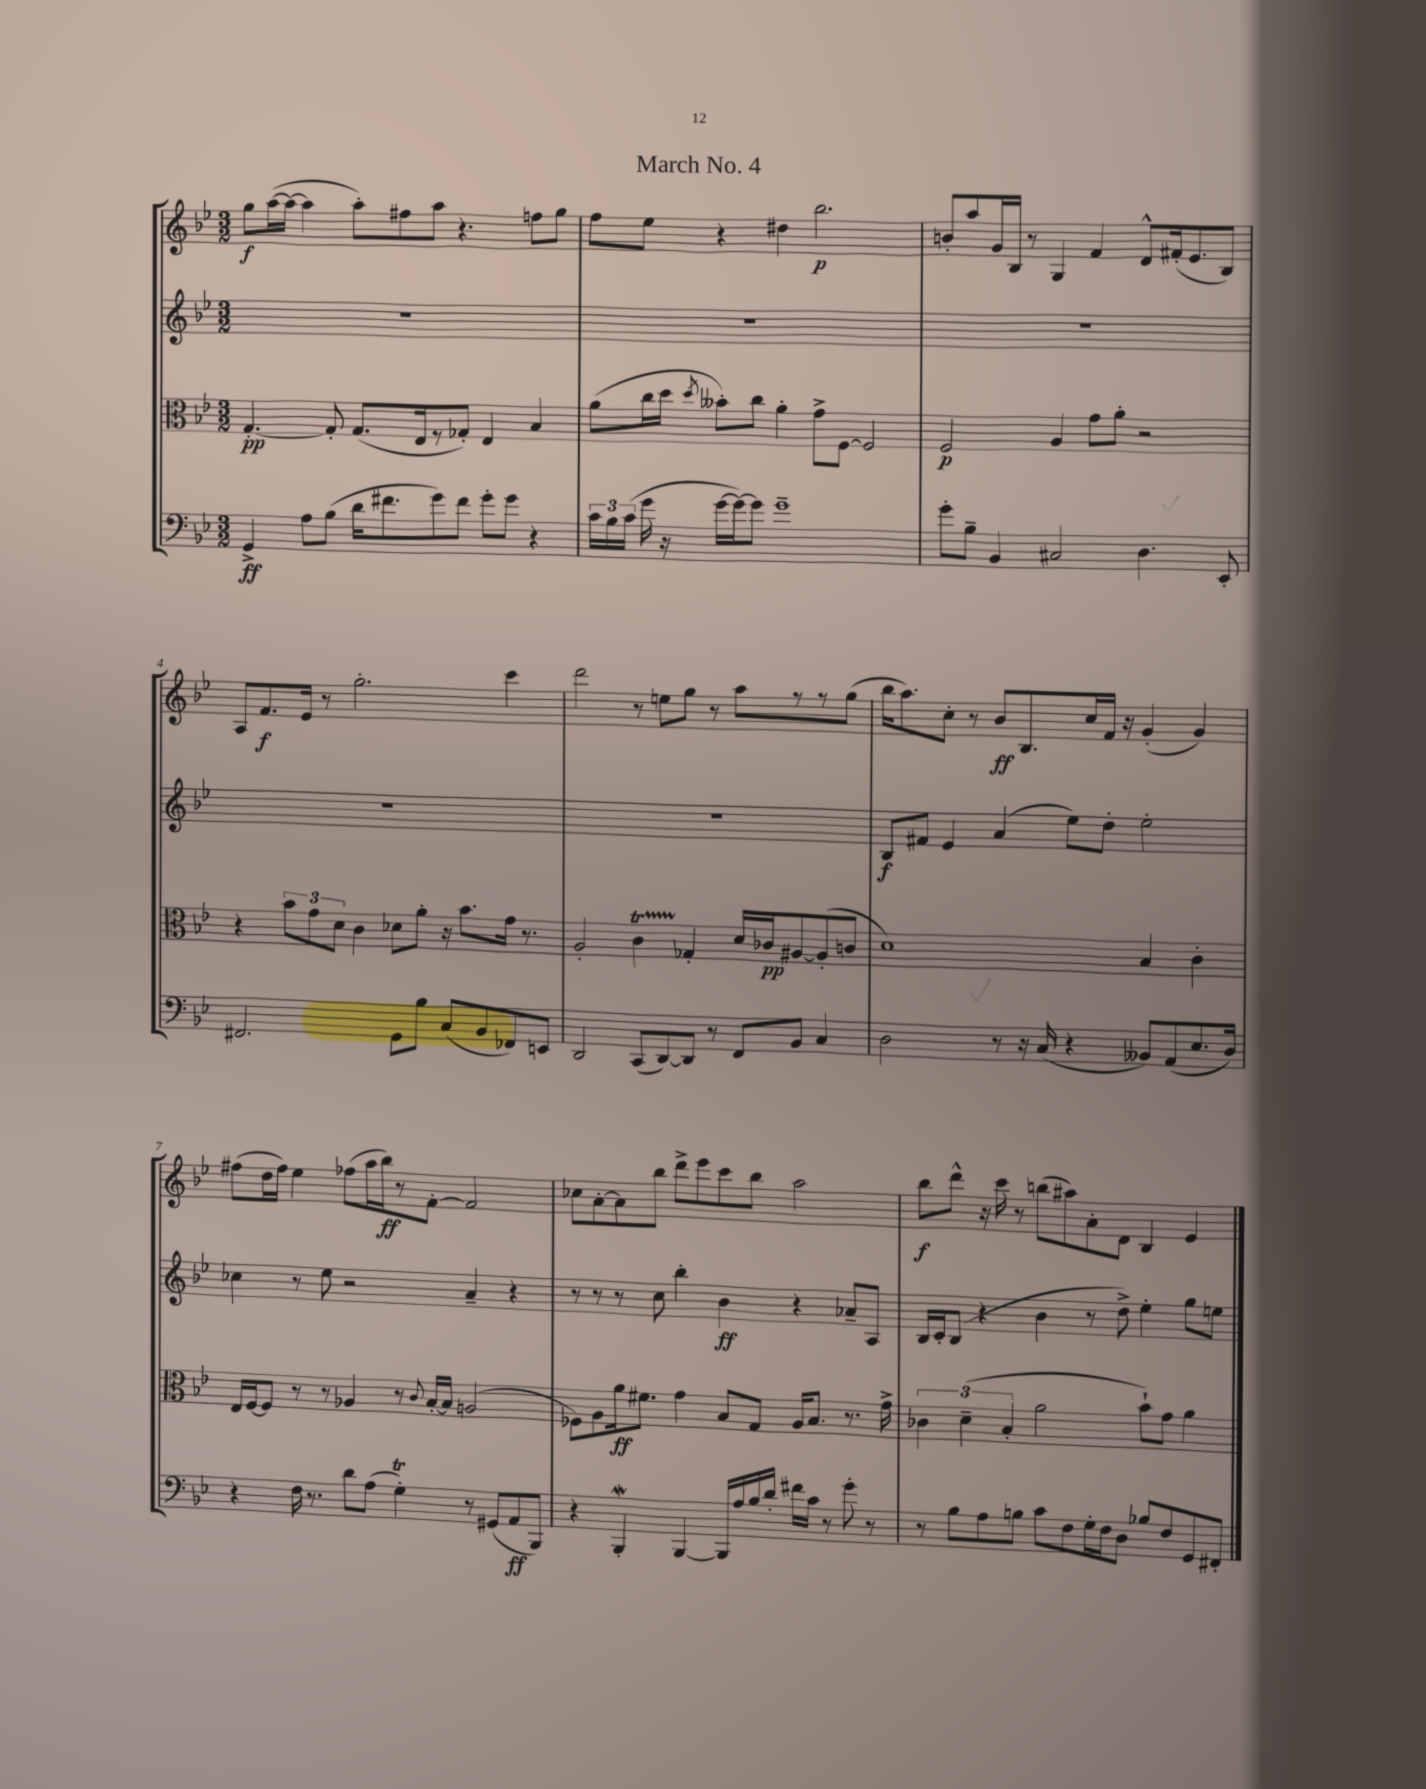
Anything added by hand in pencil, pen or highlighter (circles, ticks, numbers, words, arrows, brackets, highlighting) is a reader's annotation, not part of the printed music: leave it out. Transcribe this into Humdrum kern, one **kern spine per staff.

**kern	**kern	**kern	**kern
*staff4	*staff3	*staff2	*staff1
*clefF4	*clefC3	*clefG2	*clefG2
*k[b-e-]	*k[b-e-]	*k[b-e-]	*k[b-e-]
*M3/2	*M3/2	*M3/2	*M3/2
4GG^	[4.G'	1.r	8gg
.	.	.	([16aa
.	.	.	16aa_
8A	.	.	4aa]
(8B-	8G']	.	.
16d	(8.G	.	8aa')
8.f#	.	.	.
.	.	.	8ff#
.	16E-	.	.
8g)	8r	.	8aa
8f#	8G-')	.	4.r
8g'	4E-	.	.
8g	.	.	.
4r	4B-	.	8ff
.	.	.	8gg
=	=	=	=
24c	(8a	1.r	8ff
24B-	.	.	.
(24c	.	.	.
16g	16cc	.	8ee-
16r	16dd	.	.
.	8qdd	.	.
[16g	8b--')	.	4r
16g_)	.	.	.
8g]	8cc	.	.
1g~	4a'	.	4dd#
.	8g^	.	2.bb-
.	[8F	.	.
.	2F]	.	.
=	=	=	=
8g'	2F	1.r	8b'
8B-~	.	.	8aa
4BB-	.	.	16g
.	.	.	16B-
.	.	.	8r
2C#	4A	.	4G
.	8g	.	4f
.	8a'	.	.
4.D	2r	.	8d^^
.	.	.	(16f#'
.	.	.	8.e-
8EE-'	.	.	8B-)
=	=	=	=
2.FF#	4r	1.r	8A
.	.	.	8.f
.	12b-	.	.
.	.	.	16e-
.	12g	.	.
.	.	.	8r
.	12d	.	.
.	4c	.	2.gg'
8GG	8d-	.	.
8B-	8a'	.	.
(8C	16r	.	.
.	8.b-	.	.
8BB-	.	.	.
8FF-)	16g	.	4ccc
.	8.r	.	.
8EE	.	.	.
=	=	=	=
2DD	2A'	1.r	2ddd
(8CC	4c	.	8r
[8DD)	.	.	8ee
8DD]	4G-'	.	8gg
8r	.	.	8r
8FF	16d	.	8aa
.	16c-	.	.
8BB-	[8A#	.	8r
4C	(8A#']	.	8r
.	8c	.	(8gg
=	=	=	=
2D	1d)	8B-	16bb-
.	.	.	8.aa)
.	.	8f#	.
.	.	4e-	8cc'
.	.	.	8r
8r	.	(4a	8b-
16r	.	.	8.B-
(16C	.	.	.
4r	.	8ee-)	.
.	.	.	16cc
.	.	8dd'	16f
.	.	.	16r
8BB--)	4B-	2ee-'	(4g'
(8AA	.	.	.
8.E-	4c'	.	4g)
16D)	.	.	.
=	=	=	=
4r	16E-	4cc-	(8ff#
.	[16F	.	.
.	8F]	.	16dd
.	.	.	16ff#)
16F	8r	8r	4ee-
8.r	.	.	.
.	8r	8ee-	.
8d	4A-	2r	(8ff-
(8A	.	.	16aa
.	.	.	16bb-)
4G')	8r	.	8r
.	8qqc	.	.
.	[16B-'	.	[8f'
.	16B-]	.	.
8r	(2A	4a~	2f]
(8GG#	.	.	.
8AA	.	4r	.
8BBB-)	.	.	.
=	=	=	=
4r	8F-)	8r	8cc-
.	8A	8r	[8a'
4BBB-'	16a	8r	8a]
.	8.f#	.	.
.	.	8cc	8bb-
[4BBB-	4g	4bb-'	8ddd^
.	.	.	8eee-
16BBB-]	8B-	4b-	8ccc
16A	.	.	.
16B-	8G	.	8bb-
16d'	.	.	.
16f#	16A	4r	2aa
16c	8.B-	.	.
8r	.	.	.
8g'	8.r	8a-~	.
8r	.	8A	.
.	16g^	.	.
=	=	=	=
8r	6c-	16B-	8bb-
.	.	16c'	.
8B-	.	(8B-	8ddd^^
.	(6d~	.	.
8A	.	4r	16r
.	.	.	16ccc
.	6B-'	.	.
8B	.	.	8r
8c	2a	4b-	(8bb
8F	.	.	8aa#)
16G'	.	8r	8a'
16F	.	.	.
8D	.	8dd^)	8d
8B-	8b-`)	4ee-'	4B-
8F	8g	.	.
8GG	4a	8gg	4e-
8FF#'	.	8ee	.
==	==	==	==
*-	*-	*-	*-
